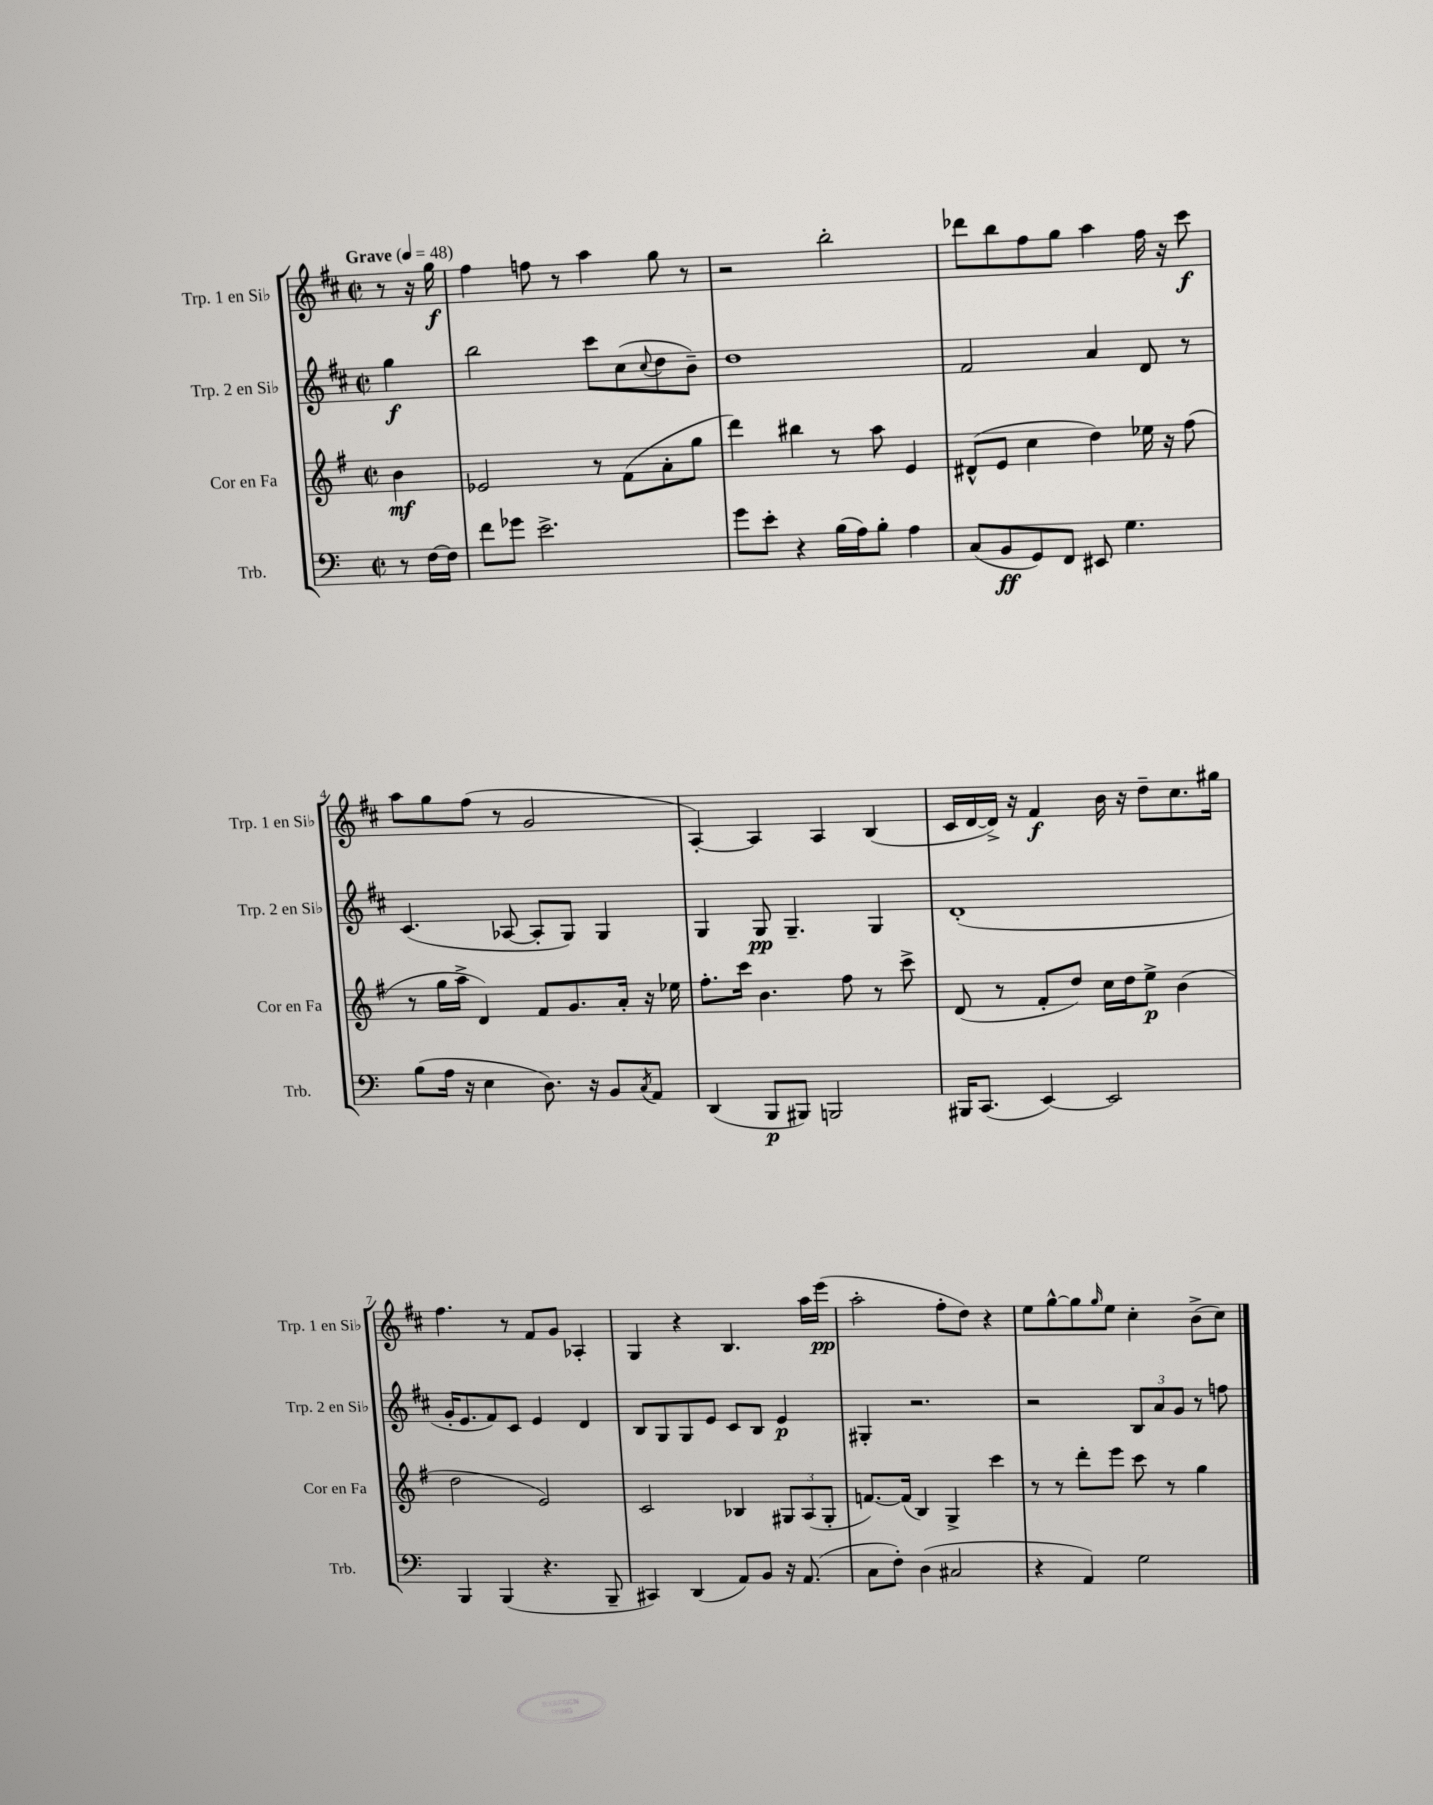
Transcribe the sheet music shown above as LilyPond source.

<<
\new StaffGroup <<
\new Staff = "s0" \with { instrumentName = "Trp. 1 en Sib" shortInstrumentName = "Trp. 1 en Sib" } {
    \clef treble \key d \major \defaultTimeSignature \time 2/2 \partial 4 \tempo "Grave" 4 = 48
    r8 r16 g''16\f |
    fis''4 f''8 r8 a''4 g''8 r8 |
    r2 b''2-. |
    des'''8 b''8 fis''8 g''8 a''4 fis''16 r16 cis'''8\f |
    a''8 g''8 fis''8( r8 g'2 |
    a4~-.) a4 a4 b4( |
    cis'16 d'16~ d'16->) r16 fis'4\f b'16 r16 d''8-- cis''8. gis''16 |
    fis''4. r8 fis'8 g'8 aes4-. |
    g4 r4 b4. a''16 e'''16\pp( |
    a''2-. fis''8-. d''8) r4 |
    e''8 g''8~-^ g''8 \grace { g''16 } e''8 cis''4-. b'8->( cis''8) \bar "|." |
}
\new Staff = "s1" \with { instrumentName = "Trp. 2 en Sib" shortInstrumentName = "Trp. 2 en Sib" } {
    \clef treble \key d \major \defaultTimeSignature \time 2/2 \partial 4
    g''4\f |
    b''2 cis'''8 cis''8( \appoggiatura { cis''8 } d''8 b'8--) |
    d''1 |
    fis'2 a'4 d'8 r8 |
    cis'4.( aes8~ aes8-. g8) g4 |
    g4 g8\pp g4.-- g4 |
    d'1-.( |
    g'16-. e'8. fis'8) cis'8 e'4 d'4 |
    b8 g8 g8 e'8 cis'8 b8 e'4\p |
    gis4-. r2. |
    r2 \tuplet 3/2 { b8 a'8 g'8 } r8 f''8 \bar "|." |
}
\new Staff = "s2" \with { instrumentName = "Cor en Fa" shortInstrumentName = "Cor en Fa" } {
    \clef treble \key g \major \defaultTimeSignature \time 2/2 \partial 4
    b'4\mf |
    ees'2 r8 fis'8( a'8-. g''8 |
    d'''4) bis''4 r8 a''8 e'4 |
    dis'8-^( e'8 c''4 d''4) ees''16 r16 fis''8( |
    r8 g''16 a''16-> d'4) fis'8 g'8. a'16-. r16 ees''16 |
    fis''8.-. c'''16 b'4. fis''8 r8 c'''8-> |
    d'8( r8 fis'8-. d''8) c''16 d''16 e''8->\p b'4( |
    d''2 e'2) |
    c'2 bes4 \tuplet 3/2 { gis8 a8( gis8-. } |
    f'8.~) f'16( b4) g4-> c'''4 |
    r8 r8 d'''8-. e'''8 c'''8 r8 g''4 \bar "|." |
}
\new Staff = "s3" \with { instrumentName = "Trb." shortInstrumentName = "Trb." } {
    \clef bass \key c \major \defaultTimeSignature \time 2/2 \partial 4
    r8 f16~ f16 |
    f'8 ges'8 e'2.-> |
    g'8 e'8-. r4 b16( a16) b8-. a4 |
    c8( b,8\ff g,8) f,8 eis,8 g4. |
    b8( a16 r16 e4 d8.) r16 b,8 \acciaccatura { c8 } a,8 |
    d,4( b,,8\p bis,,8) b,,2 |
    bis,,16 c,8.( e,4~) e,2 |
    b,,4 b,,4( r4. b,,8-- |
    cis,4) d,4( a,8) b,8 r16 a,8.( |
    c8 f8-.) d4( cis2 |
    r4 a,4) g2 \bar "|." |
}
>>
>>
